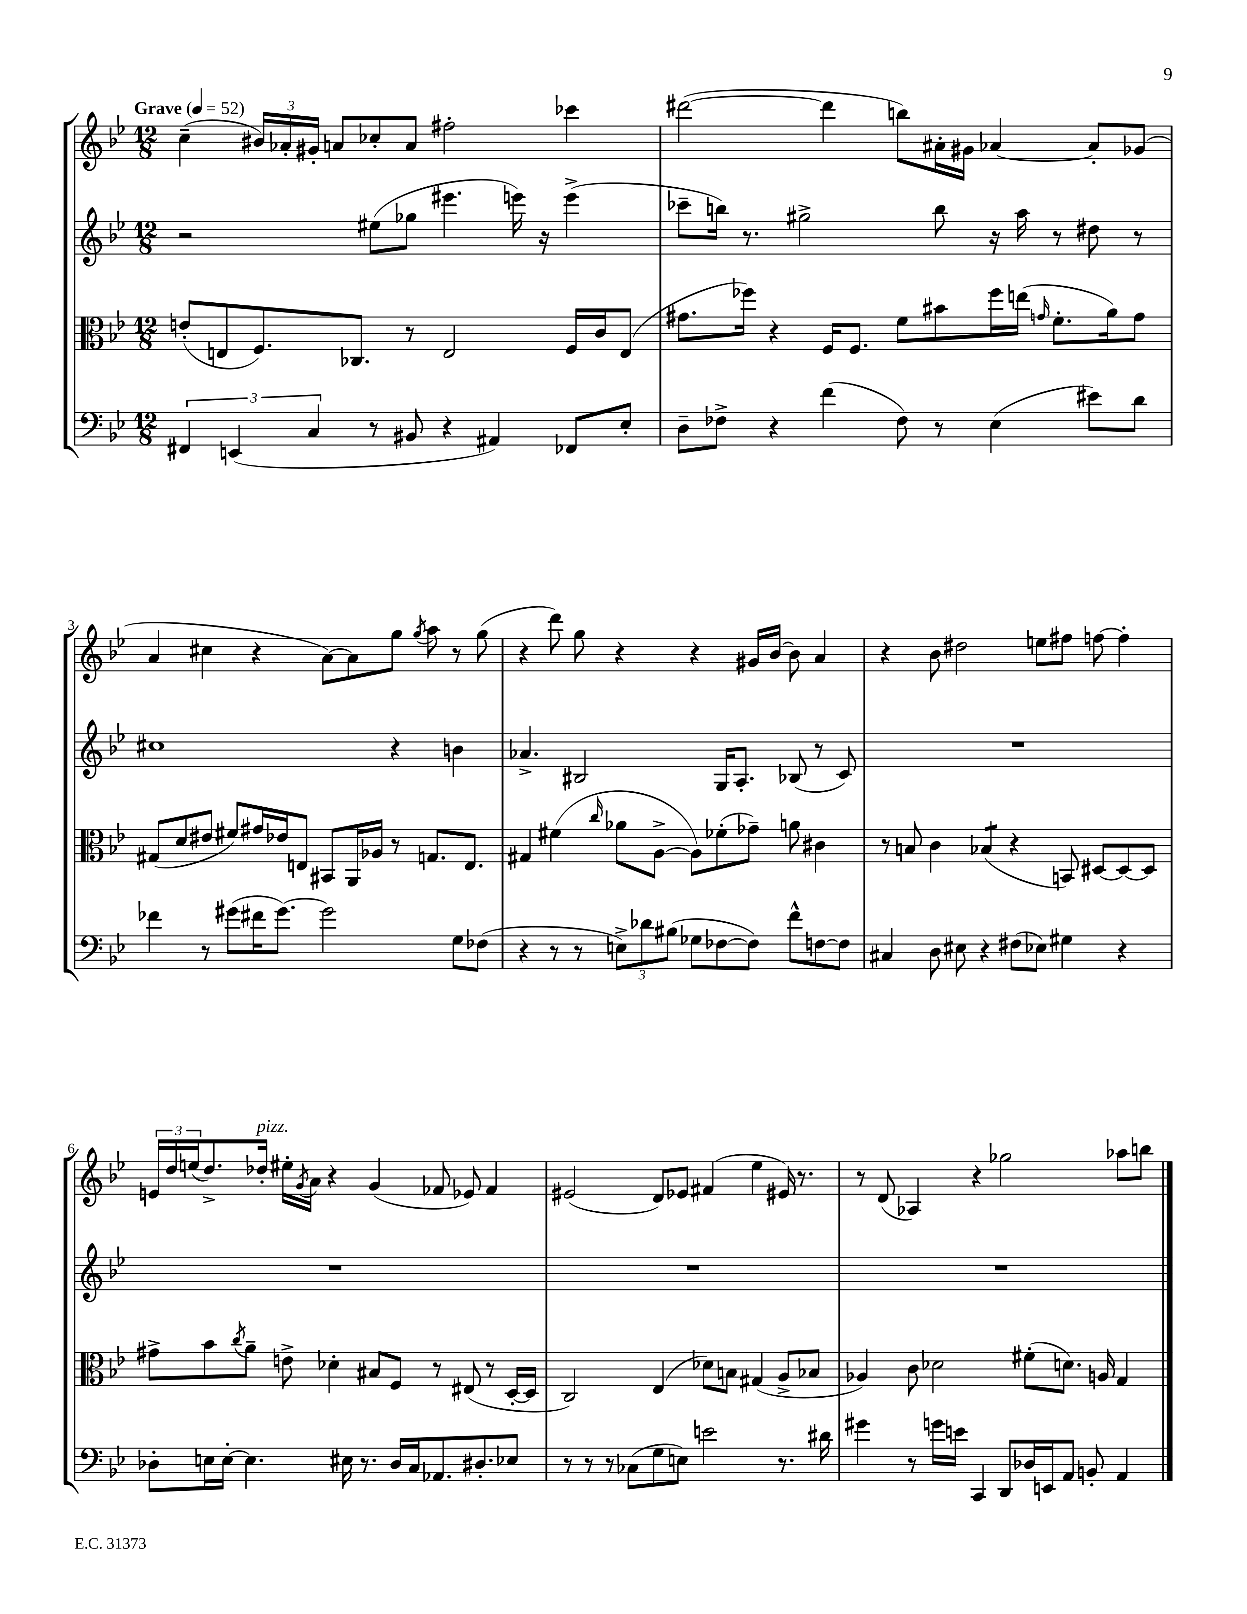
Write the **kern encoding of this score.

**kern	**kern	**kern	**kern
*staff4	*staff3	*staff2	*staff1
*clefF4	*clefC3	*clefG2	*clefG2
*k[b-e-]	*k[b-e-]	*k[b-e-]	*k[b-e-]
*M12/8	*M12/8	*M12/8	*M12/8
*MM52	*MM52	*MM52	*MM52
6FF#/	(8e'/L	2r	(4cc~\
.	8E/	.	.
(6EE/	.	.	.
.	8.F/)	.	24b#/LL)
.	.	.	24a-'/
6C/	.	.	24g#'/JJ
.	.	.	8a/L
.	8.C-/J	.	.
8r	.	(8ee#\L	8cc-'/
8BB#/	8r	8gg-\J	8a/J
4r	2E/	4.eee#\	2ff#'\
4AA#/)	.	.	.
.	.	16eee\)	.
.	.	16r	.
8FF-/L	16F/LL	(4eee^\	4ccc-\
.	16c/J	.	.
8E-'/J	(8E/J	.	.
=	=	=	=
8D~\L	8.g#\L	8ccc-~\L	([2ddd#\
8F-^\J	.	16bb\Jk)	.
.	16ff-\Jk)	8.r	.
4r	4r	.	.
.	.	2gg#^\	.
(4f\	16F/LK	.	4ddd#\]
.	8.F/J	.	.
8F-\)	8f\L	.	8bb\L)
8r	8b#\	8bb\	16a#'\L
.	.	.	16g#\JJ
(4E-\	16ff-\L	16r	[4a-/
.	(16ee\JJ	16aa\	.
.	16qqg/	.	.
.	8.f'\L	8r	.
8e#\L)	.	8dd#\	8a-'/]L
.	16a\k)	.	.
8d\J	8g\J	8r	(8g-/J
=	=	=	=
4f-\	(8G#/L	1cc#	4a/
.	8d/	.	.
8r	8e#/J	.	4cc#\
(8g#\L	8f#/L)	.	.
16f#\K	16g#/L	.	4r
[8.g#\J)	16e-/J	.	.
.	8E/J	.	.
2g#\]	8BB#/L	.	[8a\L)
.	16AA/L	.	8a\]
.	16A-/JJ	.	.
.	8r	4r	8gg\J
.	.	.	8qgg/
.	8.G/L	.	8aa\
8G\L	.	4b\	8r
.	8.E/J	.	.
(8F-\J	.	.	(8gg\
=	=	=	=
4r	4G#/	4.a-^/	4r
8r	(4f#\	.	8ddd\)
8r	.	2B#/	8gg\
.	16qqcc/	.	.
12E^\L)	8a-\L	.	4r
12d-\	.	.	.
.	[8A^\J	.	.
(12B#\J	.	.	.
8G-\L	8A\]L)	.	4r
[8F-\	(8f-'\	16G/LK	.
.	.	8.A'/J	.
8F-\]J)	8g-~\J)	.	16g#/LL
.	.	.	[16b-/JJ
8f^^\L	8a\	(8B-/	8b-\]
[8F\	4c#\	8r	4a/
8F\]J	.	8c/)	.
=	=	=	=
4C#/	8r	1.r	4r
.	8B/	.	.
8D\	4c\	.	8b-\
8E#\	.	.	2dd#\
4r	(4B-/	.	.
(8F#\L	4r	.	.
8E-\J)	.	.	8ee\L
4G#\	8BB/)	.	8ff#\J
.	[8D#/L	.	[8ff\
4r	8D#/_	.	4ff'\]
.	8D#/]J	.	.
=	=	=	=
8D-'\L	8g#^\L	1.r	24e/LL
.	.	.	24dd/
.	.	.	(24ee/J
16E\L	8b-\	.	8.dd^/)
[16E'\JJ	.	.	.
.	8qcc/	.	.
4.E\]	8a~\J	.	.
.	.	.	16dd-'/Jk
.	8e^\	.	16ee#'\LL
.	.	.	8qg/
.	.	.	16a\JJ
.	4d-'\	.	4r
16E#\	.	.	.
8.r	.	.	.
.	8B#/L	.	(4g/
16D-/LL	8F/J	.	.
16C/J	.	.	.
8.AA-/	8r	.	8f-/
.	(8E#/	.	8e-/)
8.D#'/	.	.	.
.	8r	.	4f-/
8E-/J	[16D'/LL	.	.
.	16D/]JJ	.	.
=	=	=	=
8r	2C/)	1.r	(2e#/
8r	.	.	.
8r	.	.	.
(8C-\L	.	.	.
8G\	(4E-/	.	8d/L)
8E\J)	.	.	8e-/J
2e\	8d-\L)	.	(4f#/
.	8B\J	.	.
.	(4G#/	.	4ee-\
8.r	8A^/L	.	16e#/)
.	.	.	8.r
.	8B-/J	.	.
16d#\	.	.	.
=	=	=	=
4g#\	4A-/)	1.r	8r
.	.	.	(8d/
8r	8c\	.	4A-/)
16g\LL	2d-\	.	.
16e\JJ	.	.	.
4CC/	.	.	4r
8DD/L	.	.	2gg-\
16D-/L	(8f#'\L	.	.
16EE/J	.	.	.
8AA/J	8.d\J)	.	.
8BB'/	.	.	.
.	16A/	.	.
4AA/	4G/	.	8aa-\L
.	.	.	8bb\J
==	==	==	==
*-	*-	*-	*-
